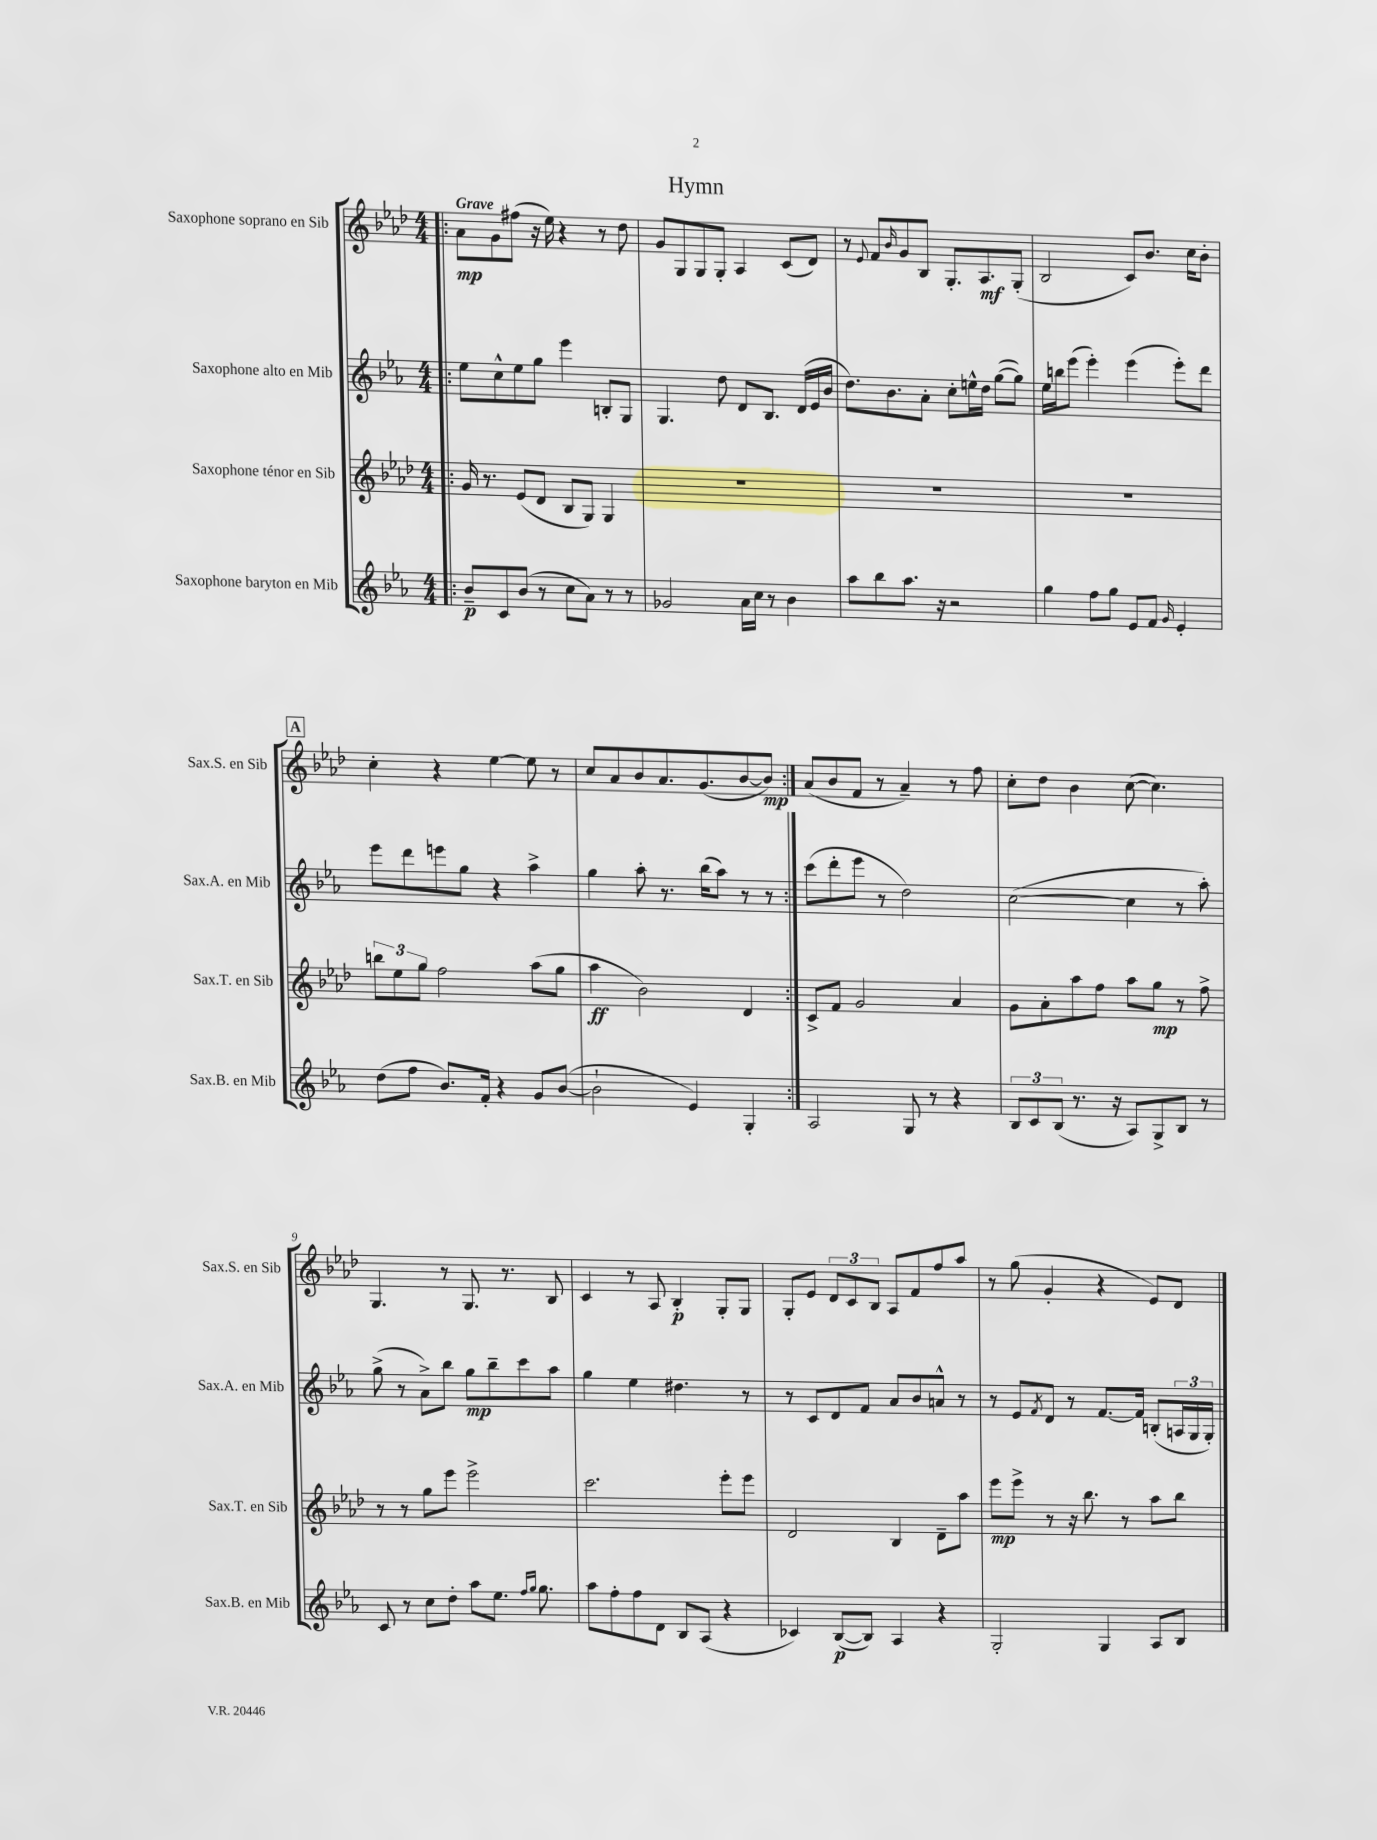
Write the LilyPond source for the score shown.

\header { title = "Hymn" }
<<
\new StaffGroup <<
\new Staff = "s0" \with { instrumentName = "Saxophone soprano en Sib" shortInstrumentName = "Sax.S. en Sib" } {
    \clef treble \key aes \major \numericTimeSignature \time 4/4 \tempo "Grave"
    \repeat volta 2 { \bar ".|:" aes'8\mp g'8 fis''8( r16 ees''16) r4 r8 des''8 |
    g'8 g8 g8 g8-. aes4 c'8( des'8) |
    r8 \appoggiatura { ees'8 } f'8 \grace { bes'16 } g'8 bes8 g8.-. aes8.\mf g8-.( |
    bes2 c'8) bes'8. c''16 bes'8-. |
    \mark \markup { \box "A" } c''4-. r4 ees''4~ ees''8 r8 |
    c''8 aes'8 bes'8 aes'8. g'8.( bes'8~ bes'8\mp) | }
    aes'8( bes'8 f'8 r8 aes'4--) r8 f''8 |
    c''8-. des''8 bes'4 c''8~( c''4.) |
    g4. r8 g8. r8. bes8 |
    c'4 r8 aes8 bes4-.\p g8-. g8 |
    g8-. ees'8 \tuplet 3/2 { des'8 c'8 bes8 } aes8 f'8 f''8 aes''8 |
    r8 g''8( g'4-. r4 ees'8) des'8 \bar "|." |
}
\new Staff = "s1" \with { instrumentName = "Saxophone alto en Mib" shortInstrumentName = "Sax.A. en Mib" } {
    \clef treble \key ees \major \numericTimeSignature \time 4/4
    \repeat volta 2 { \bar ".|:" ees''8 c''8-^ ees''8 g''8 ees'''4 b8-. g8 |
    g4. d''8 d'8 bes8. d'16( ees'16 bes'16 |
    d''8.) bes'8. aes'8-. c''8-. e''16-^ d''16 g''8~( g''8) |
    ees''16 b''16 ees'''8( ees'''4-.) ees'''4( ees'''8-.) d'''8 |
    \mark \markup { \box "A" } ees'''8 d'''8 e'''8 g''8 r4 aes''4-> |
    g''4 aes''8-. r8. bes''16( aes''8) r8 r8 | }
    c'''8( d'''8-. ees'''8 r8 d''2) |
    c''2~( c''4 r8 aes''8-.) |
    g''8->( r8 aes'8->) bes''8 g''8\mp bes''8-- c'''8 aes''8 |
    g''4 ees''4 dis''4. r8 |
    r8 c'8 d'8 f'8 aes'8 bes'8 a'8-^ r8 |
    r8 ees'8 \acciaccatura { f'8 } d'8 r8 f'8.~ f'16 b8-.( \tuplet 3/2 { a16 g16 g16-.) } \bar "|." |
}
\new Staff = "s2" \with { instrumentName = "Saxophone ténor en Sib" shortInstrumentName = "Sax.T. en Sib" } {
    \clef treble \key aes \major \numericTimeSignature \time 4/4
    \repeat volta 2 { \bar ".|:" g'16 r8. ees'8( des'8 bes8 g8) g4 |
    R1 |
    R1 |
    R1 |
    \mark \markup { \box "A" } \tuplet 3/2 { b''8 ees''8 g''8 } f''2 aes''8( g''8 |
    aes''4\ff bes'2) des'4 | }
    c'8-> f'8 g'2 aes'4 |
    g'8 aes'8-. aes''8 f''8 aes''8 g''8\mp r8 f''8-> |
    r8 r8 g''8 ees'''8 ees'''2-> |
    c'''2. ees'''8-. ees'''8 |
    des'2 bes4 des'8-- aes''8 |
    ees'''8\mp ees'''8-> r8 r16 bes''8. r8 aes''8 bes''8 \bar "|." |
}
\new Staff = "s3" \with { instrumentName = "Saxophone baryton en Mib" shortInstrumentName = "Sax.B. en Mib" } {
    \clef treble \key ees \major \numericTimeSignature \time 4/4
    \repeat volta 2 { \bar ".|:" bes'8--\p c'8 bes'8( r8 c''8 aes'8) r8 r8 |
    ges'2 aes'16 c''16 r8 bes'4 |
    aes''8 bes''8 aes''8. r16 r2 |
    g''4 f''8 g''8 ees'8 f'8 \grace { g'16 } ees'4-. |
    \mark \markup { \box "A" } d''8( f''8 bes'8.) f'16-. r4 g'8 bes'8~( |
    bes'2-! ees'4) g4-. | }
    aes2 g8 r8 r4 |
    \tuplet 3/2 { bes8 c'8 bes8( } r8. r16 aes8) g8-> bes8 r8 |
    c'8 r8 c''8 d''8-. aes''8 ees''8. \grace { f''16 g''16 } g''8. |
    aes''8 f''8-. f''8 d'8 bes8 aes8( r4 |
    ces'4) bes8~\p( bes8) aes4 r4 |
    g2-. g4 aes8 bes8 \bar "|." |
}
>>
>>
